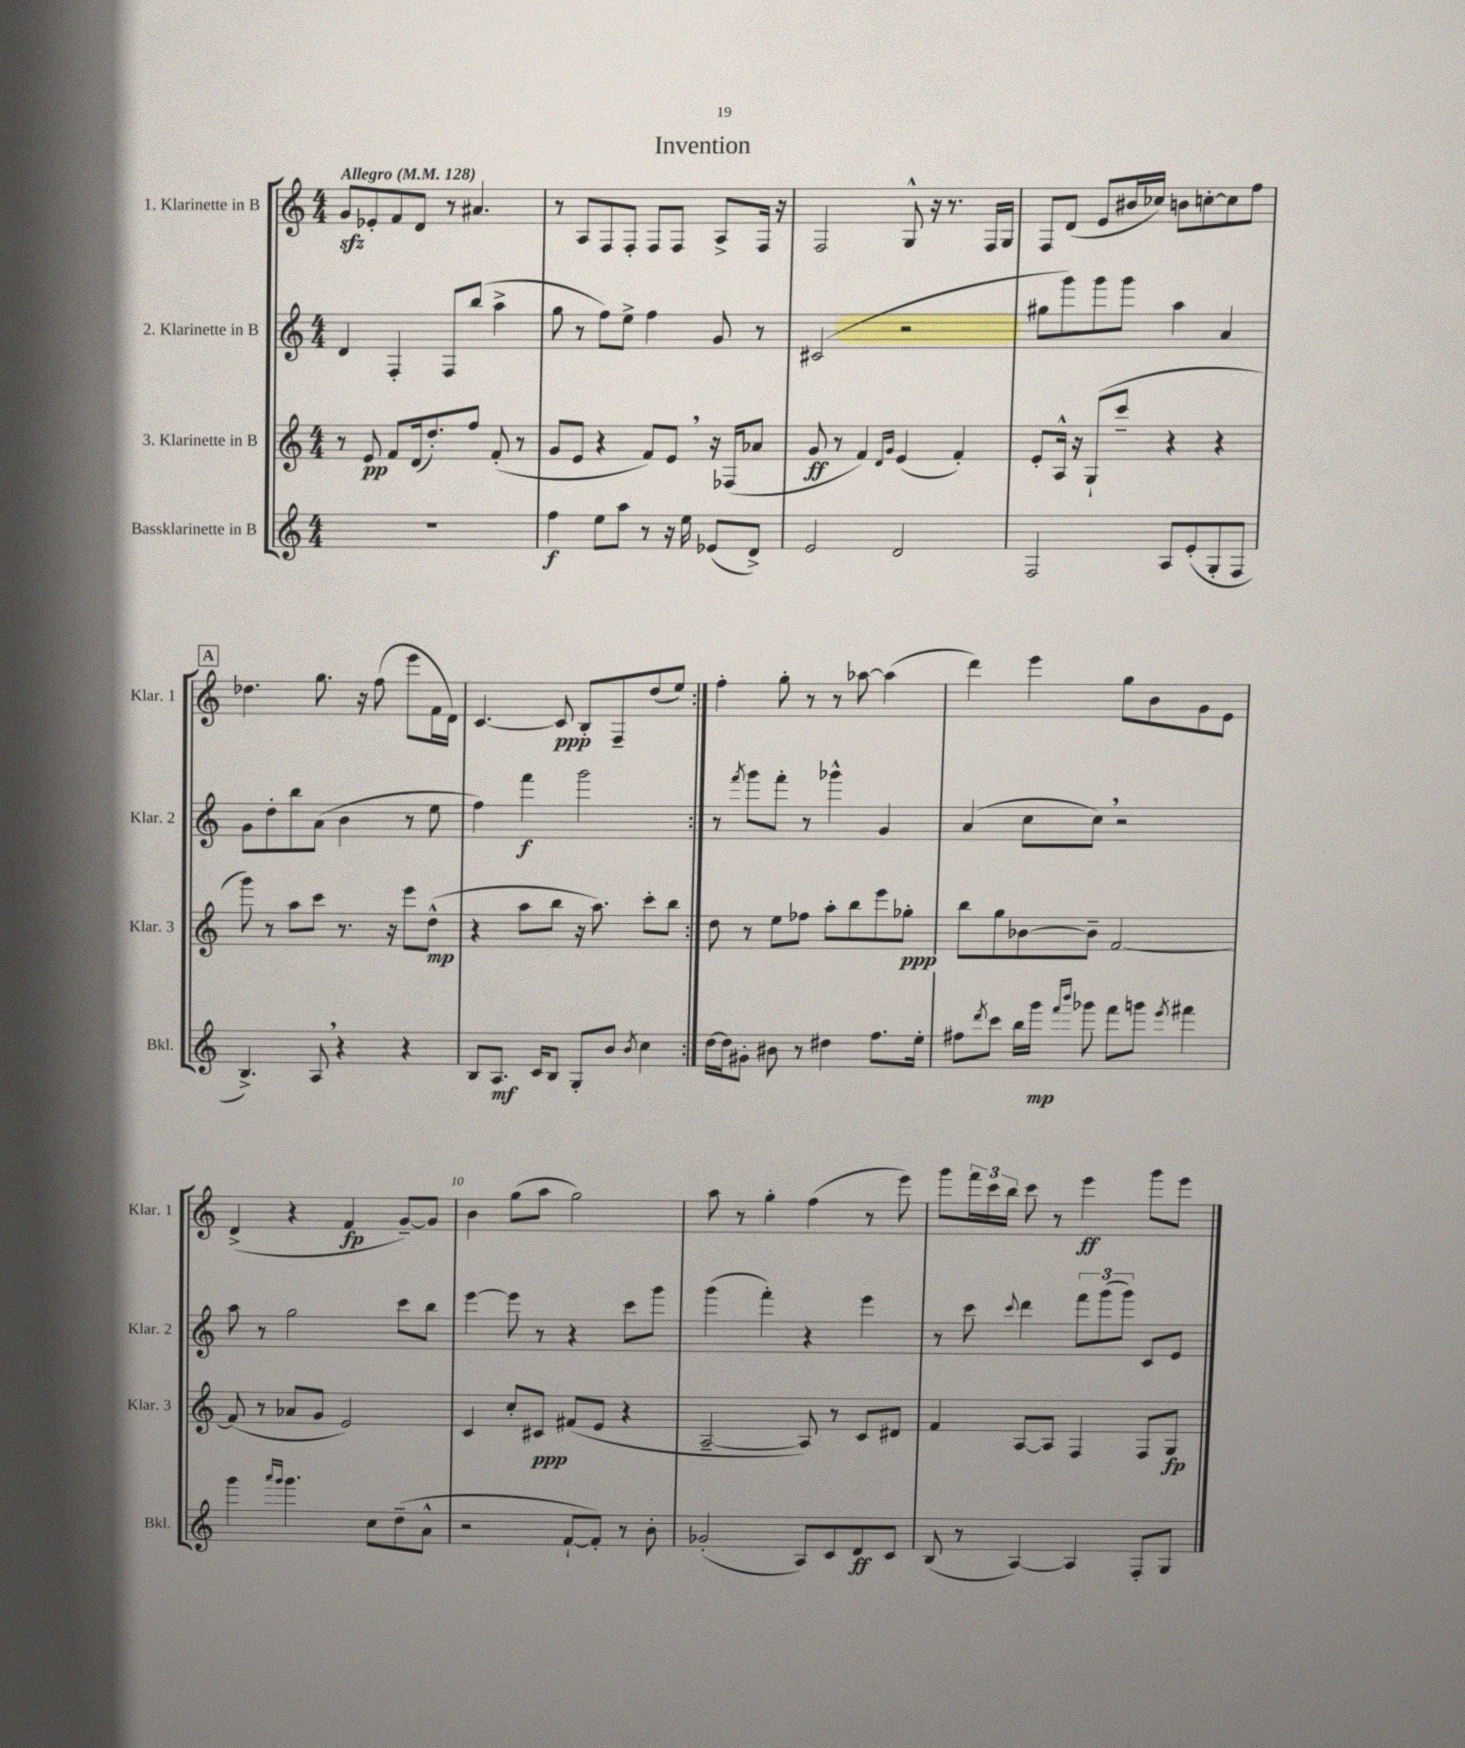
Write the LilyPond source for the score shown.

\header { title = "Invention" }
<<
\new StaffGroup <<
\new Staff = "s0" \with { instrumentName = "1. Klarinette in B" shortInstrumentName = "Klar. 1" } {
    \clef treble \key c \major \numericTimeSignature \time 4/4 \tempo "Allegro" 4 = 128
    \repeat volta 2 { g'8\sfz ees'8-. f'8 d'8 r8 ais'4. |
    r8 a8 f8 f8-. f8 f8 a8-> f16 r16 |
    f2 g8-^ r16 r8. f16 g16 |
    f8 d'8( e'8 bis'16 ces''16) b'8 c''8~-. c''8 f''8 |
    \mark \markup { \box "A" } des''4. g''8. r16 f''8( e'''8 f'16 d'16) |
    c'4.~ c'8\ppp b8-. f8-- d''8( e''8) | }
    f''4-. g''8-. r8 r8 aes''8~ aes''4( |
    d'''4) e'''4 g''8 b'8 g'8 e'8 |
    d'4->( r4 f'4\fp g'8~--) g'8 |
    b'4 g''8( a''8 g''2) |
    a''8 r8 g''4-. f''4( r8 e'''8) |
    g'''8 \tuplet 3/2 { f'''16 c'''16 b''16 } c'''8 r8 e'''4\ff g'''8 e'''8 \bar "|." |
}
\new Staff = "s1" \with { instrumentName = "2. Klarinette in B" shortInstrumentName = "Klar. 2" } {
    \clef treble \key c \major \numericTimeSignature \time 4/4
    \repeat volta 2 { d'4 f4-. f8 b''8( a''4-> |
    g''8 r8 f''8) e''8-> f''4 g'8 r8 |
    cis'2( r2 |
    gis''8 g'''8) g'''8 g'''8 a''4 a'4 |
    \mark \markup { \box "A" } g'8 d''8-. b''8 a'8( b'4 r8 e''8 |
    f''4) f'''4\f g'''2 | }
    r8 \acciaccatura { f'''8 } g'''8 f'''8-. r8 ges'''4-^ g'4 |
    a'4( c''8 c''8) \breathe r2 |
    a''8 r8 g''2 c'''8 b''8 |
    e'''4~ e'''8 r8 r4 c'''8 g'''8 |
    g'''4( f'''4-.) r4 e'''4 |
    r8 c'''8 \appoggiatura { c'''8 } d'''4 \tuplet 3/2 { f'''8 g'''8( g'''8) } c'8 e'8 \bar "|." |
}
\new Staff = "s2" \with { instrumentName = "3. Klarinette in B" shortInstrumentName = "Klar. 3" } {
    \clef treble \key c \major \numericTimeSignature \time 4/4
    \repeat volta 2 { r8 e'8\pp f'8 d'16( d''8.-.) f''8 f'8-.( r8 |
    g'8 e'8 r4 f'8) e'8 \breathe r16 fes16( aes'8 |
    g'8\ff r8 f'4) \grace { d'16 g'16 } e'4( f'4-.) |
    e'8-. a16-^ r16 g8-!( c'''8-- r4 r4 |
    \mark \markup { \box "A" } g'''8) r8 a''8 c'''8 r8. r16 e'''8 d''8-^\mp( |
    r4 a''8 b''8 r16 a''8.) c'''8-. b''8 | }
    d''8 r8 e''8 fes''8 a''8-. b''8 e'''8 ges''8-.\ppp |
    b''8 g''8 bes'8~ bes'8-- f'2~ |
    f'8( r8 aes'8 g'8 e'2) |
    c'4 c''8-. cis'8\ppp fis'8( e'8 r4 |
    a2~-- a8) r8 c'8 dis'8 |
    f'4 a8~ a8 f4 f8 g8\fp \bar "|." |
}
\new Staff = "s3" \with { instrumentName = "Bassklarinette in B" shortInstrumentName = "Bkl." } {
    \clef treble \key c \major \numericTimeSignature \time 4/4
    \repeat volta 2 { R1 |
    f''4\f e''8 a''8 r8 r16 e''16 ees'8( d'8->) |
    e'2 d'2 |
    f2 a8 e'8-.( g8-. f8 |
    \mark \markup { \box "A" } b4.->) a8 \breathe r4 r4 |
    b8 a8.\mf c'16 b8 g8-. b'8 \acciaccatura { b'8 } c''4 | }
    d''16~ d''16 gis'8-. bis'8 r8 dis''4 f''8. e''16-. |
    fis''8 \acciaccatura { d'''8 } c'''8 b''16 g'''16\mp \grace { f'''16 b'''16 } ges'''8 f'''8 g'''8 \acciaccatura { e'''8 } fis'''4 |
    g'''4 \grace { a'''16 g'''16 } g'''4. c''8 d''8--( a'8-^ |
    r2 f'8~-! f'8-.) r8 b'8-. |
    ges'2-.( a8) c'8 d'8\ff c'8 |
    b8( r8 a4~) a4 f8-. g8 \bar "|." |
}
>>
>>
\layout { \context { \Score \override BarNumber.break-visibility = ##(#f #t #t) barNumberVisibility = #(every-nth-bar-number-visible 5) } }
